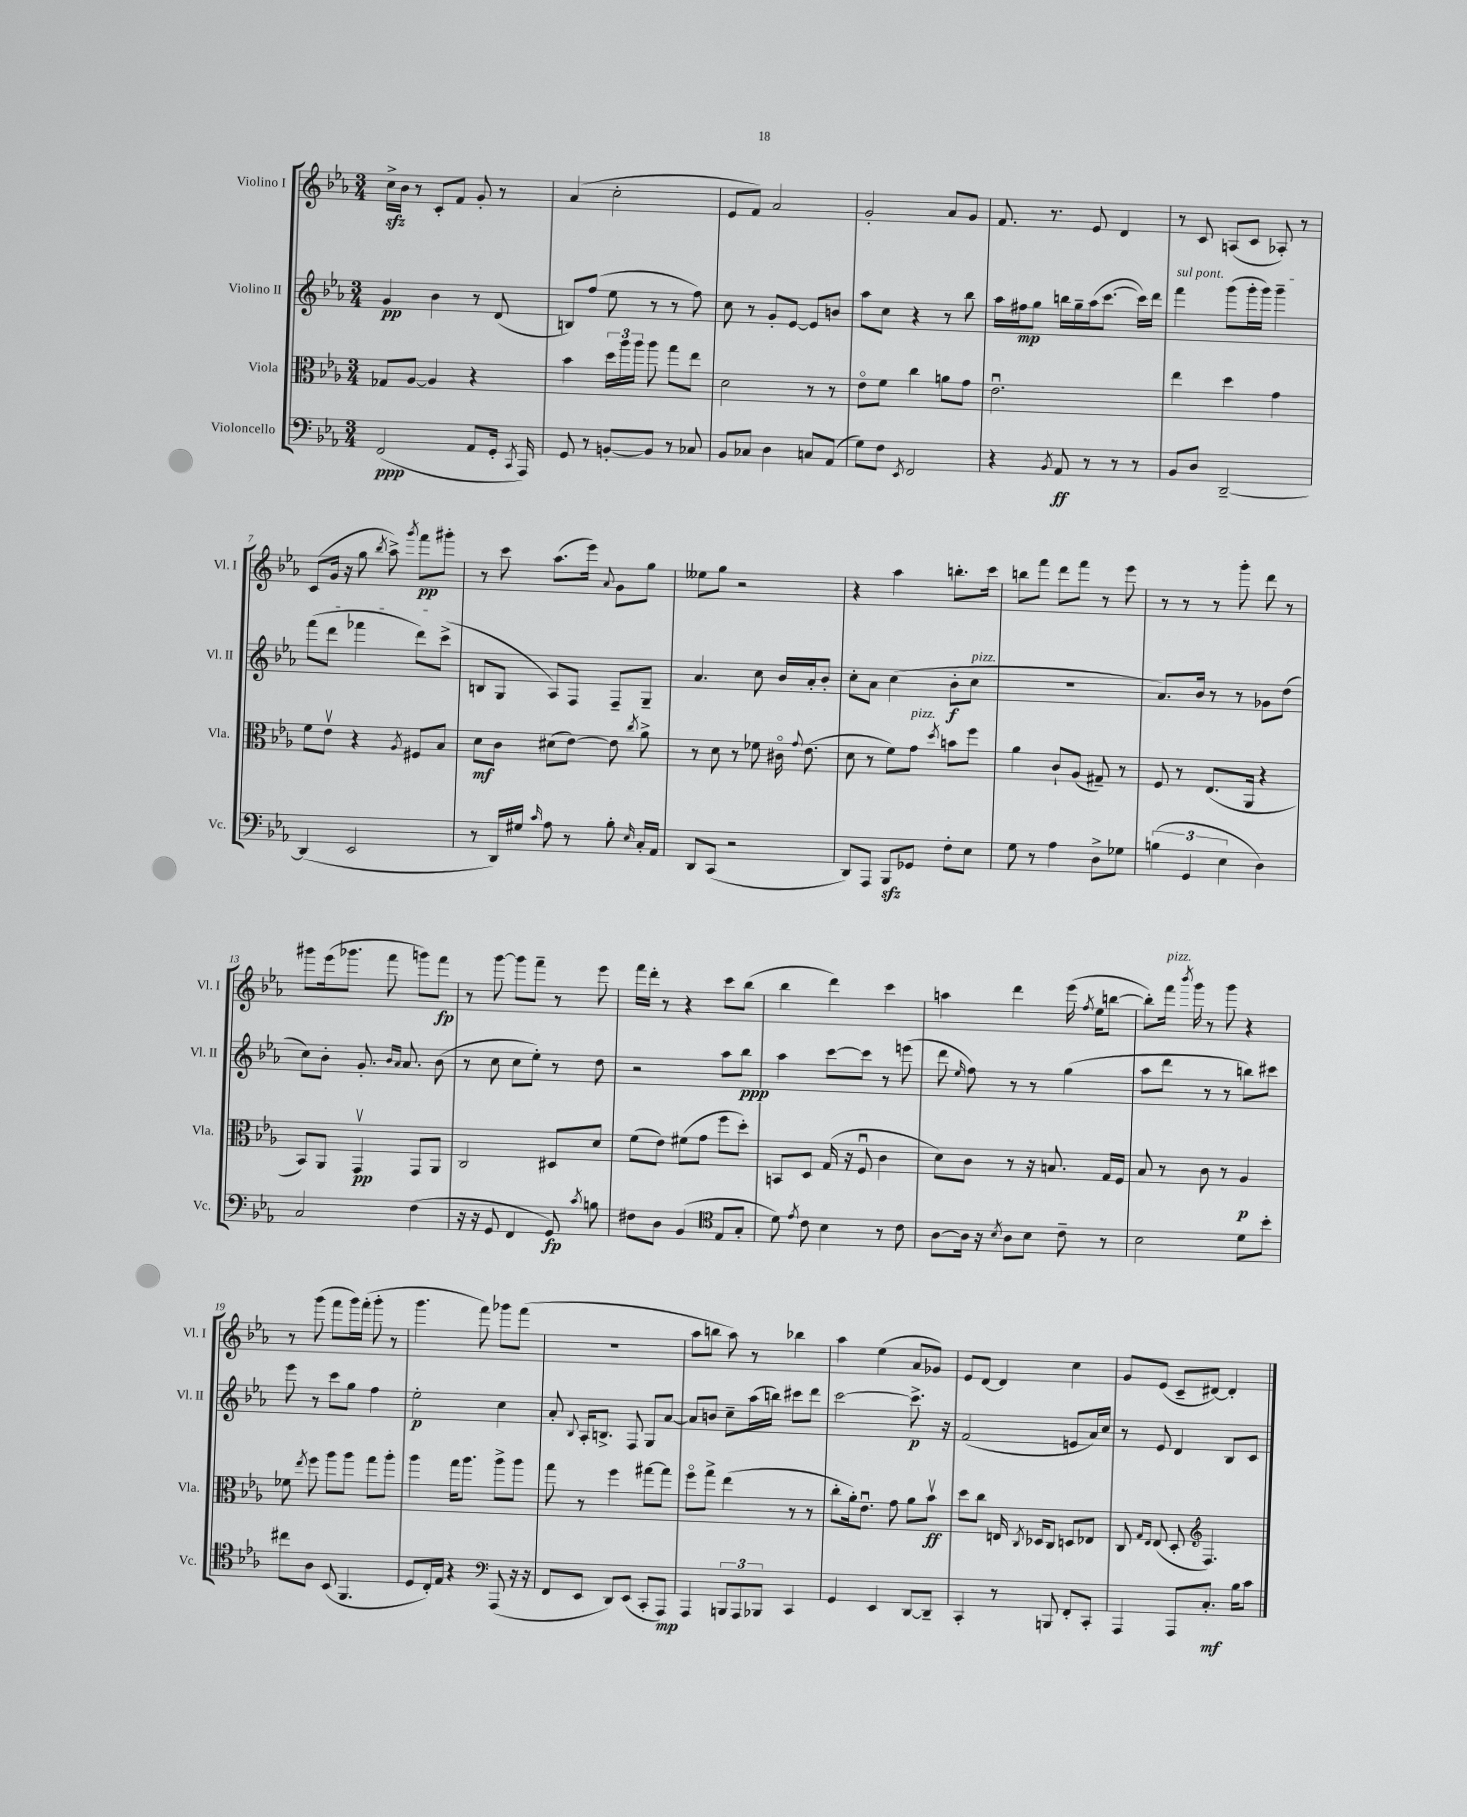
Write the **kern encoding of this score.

**kern	**kern	**kern	**kern
*staff4	*staff3	*staff2	*staff1
*clefF4	*clefC3	*clefG2	*clefG2
*k[b-e-a-]	*k[b-e-a-]	*k[b-e-a-]	*k[b-e-a-]
*M3/4	*M3/4	*M3/4	*M3/4
(2FF	8G-	4g	16cc^
.	.	.	16b-
.	[8A-	.	8r
.	4A-]	4b-	8c'
.	.	.	8f
8AA-	4r	8r	8g'
16GG'	.	(8d	8r
8qCC	.	.	.
16AAA-)	.	.	.
=	=	=	=
8GG	4b-	8B)	(4a-
8r	.	(8ff	.
[8BB'	24dd	8ee-	2cc'
.	24aa-	.	.
.	24aa-	.	.
8BB]	8aa-	8r	.
8r	8gg	8r	.
8C-	8ee-	8ff)	.
=	=	=	=
8BB-	2d	8cc	8e-
8C-	.	8r	8f)
4D	.	8g'	2a-
.	.	[8e-	.
8C	8r	8e-]	.
(8AA-	8r	8b	.
=	=	=	=
8G)	8e-o	8aa-	2g'
8F	8f	8cc	.
8qEE-	.	.	.
2FF	4cc	4r	.
.	8a	8r	8a-
.	8g	8bb-	8g
=	=	=	=
4r	2.e-u	16aa-	8.f
.	.	16ff#	.
.	.	8gg	.
.	.	.	8.r
8qBB-	.	.	.
8AA-	.	16bb	.
.	.	16gg~	.
8r	.	(16aa-	8e-
.	.	[8.ccc	.
8r	.	.	4d
8r	.	16ccc])	.
.	.	16ddd	.
=	=	=	=
8BB-	4ee-	4fff	8r
8D	.	.	8c
[2DD~	4dd	(8ggg	(8A
.	.	16ggg'	8c
.	.	16ggg)	.
.	4g	4ggg~	8A-')
.	.	.	8r
=	=	=	=
(4DD]	8f	(8fff	(8c
.	8e-v	8ddd	16g
.	.	.	16r
2EE-	4r	4fff-	8gg
.	.	.	8qbb-
.	.	.	8aa-^)
.	8qA-	.	8qggg
.	8F#	8ddd)	8fff
.	8B-	(8ccc^	8ggg#'
=	=	=	=
8r	8d	8B	8r
16DD)	8c	8G	8ccc
16G#	.	.	.
16qqc	.	.	.
8A-	(8d#	8A-)	(8.aa-
8r	[8e-)	8F	.
.	.	.	16eee-)
.	.	.	8qqa-
8B-'	8e-]	8F~	8g
16qqE-	8qcc	.	.
16C'	8a-^	8G~	8gg
16AA-	.	.	.
=	=	=	=
8DD	8r	4.a-	8ee--
(8CC	8d	.	8gg
2r	8r	.	2r
.	8f-	8cc	.
.	16c#o	16b-	.
.	8qqg	.	.
.	(8.e-	16a-'	.
.	.	8b-'	.
=	=	=	=
8DD)	8d	8cc'	4r
8AAA-	8r	8a-	.
8BBB-	8f)	(4cc	4aa-
8GG-	8g	.	.
.	8qdd	.	.
8F'	8b	8b-'	8.bb'
8E-	8ff	8cc	.
.	.	.	16ccc
=	=	=	=
8G	4a-	2.r	8bb
8r	.	.	8fff
4A-	8c`	.	8ddd
.	(8A-	.	8fff
8D^	8G#~)	.	8r
8G-	8r	.	8eee-
=	=	=	=
(6B	8F	8.a-)	8r
.	8r	.	8r
6GG	.	.	.
.	.	16b-	.
.	(8.E-	8r	8r
6E-	.	.	.
.	.	8r	8ggg'
.	16AA-	.	.
4D)	4r	8g-	8ddd
.	.	(8dd	8r
=	=	=	=
2C	8BB-)	8cc)	8ggg#
.	8AA-	8b-'	(16eee-
.	.	.	8.ggg-
.	4GGv	8.g'	.
.	.	.	8fff
.	.	16qqb-	.
.	.	16qqa-	.
.	.	8.a-	.
(4F	8GG	.	8ggg)
.	8AA-	(8b-	8fff
=	=	=	=
16r	2C	8r	8r
16r	.	.	.
8GG	.	8cc	[8ggg
4FF	.	8cc	8ggg]
.	.	8ee-')	8fff~
8GG)	8D#	8r	8r
8qc	.	.	.
8B	8d	8dd	8eee-
=	=	=	=
8F#	(8f	2r	16fff
.	.	.	16ddd'
8D	8e-)	.	8r
(4BB-	(8f#	.	4r
.	8g	.	.
*clefC4	*	*	*
8E-	8ff	8aa-	8ccc
8G'	8dd')	8bb-	(8bb-
=	=	=	=
8d)	8BB	4aa-	4bb-
8qe-	.	.	.
8c	8D	.	.
4B-	(16G	[8ccc	4ddd)
.	16r	.	.
.	8Fu	8ccc]	.
8r	4c	8r	4ccc
8c	.	(8eee	.
=	=	=	=
[8A-	8d)	8ddd	4aa
.	.	16qqee-	.
16A-]	8c	8ff)	.
16r	.	.	.
8qB-	.	.	.
8A-	8r	8r	4ddd
8B-	16r	8r	.
.	8.B	.	.
8c~	.	(4gg	(16eee-
.	.	.	8qff
.	.	.	16ee-
8r	16G	.	[8bb
.	16F	.	.
=	=	=	=
2B-	8B-	8aa-	8bb'])
.	8r	8ddd	16fff
.	.	.	8qbbb-
.	.	.	16ggg
.	8c	8r	8r
.	8r	8r	8ggg
8d	4A-	8bb)	4r
8b-'	.	8ccc#	.
=	=	=	=
8cc#	8f-	8eee-	8r
.	8qee-	.	.
8A-	8ff	8r	(8ggg
(8BB-	8aa-	8ccc	8fff
4.FF	8aa-	8gg	16ggg)
.	.	.	(16fff'
.	8gg	4ff	8ggg'
.	8aa-'	.	8r
=	=	=	=
8D	4aa-	2ee-'	4.ggg
16C')	.	.	.
16E-	.	.	.
4r	16gg	.	.
.	8.aa-	.	.
.	.	.	8fff)
*clefF4	*	*	*
(8AAA-	8aa-^	4cc	8ggg-
16r	8aa-	.	(8fff
16r	.	.	.
=	=	=	=
8FF	8gg	8a-'	2.r
.	.	8qqB-	.
8EE-	8r	16A-'	.
.	.	8.B^	.
8DD)	4ff	.	.
(8EE-	.	8F	.
8CC'	[8gg#	8G	.
8AAA-)	8gg#]	[8a-	.
=	=	=	=
4AAA-	8ffo	8a-]	8aa-
.	8gg^	8b	8bb
12BBB	(4ee-	8cc~	8aa-)
12AAA-	.	.	.
.	.	(16aa-	8r
12BBB-	.	.	.
.	.	16bb)	.
4CC	8r	8ccc#	4bb-
.	8r	8ddd	.
=	=	=	=
4GG	8cc'	[2ccc	4aa-
.	16a-')	.	.
.	8.e-u	.	.
4EE-	.	.	(4ee-
.	8g	.	.
[8DD	8a-	8.ccc^]	8a-
8DD~]	8b-v	.	8g-)
.	.	16r	.
=	=	=	=
4CC'	8dd	(2f	8e-
.	8cc	.	[8d
8r	16E	.	4d]
.	8qC	.	.
.	16D-	.	.
8BBB	8C	.	.
8FF'	8D	8e	4cc
8CC'	8E-	16a-)	.
.	.	16cc	.
=	=	=	=
4AAA-	8C	8r	8g
.	16qqG	.	.
.	16qqE-	.	.
.	(8E-	8e-	(8e-
8AAA-	8D'	4d	8c~
*	*clefG2	*	*
8.C'	4.F)	.	[8d#)
.	.	8B-	4d#']
16B-	.	.	.
8c	.	8c	.
==	==	==	==
*-	*-	*-	*-
